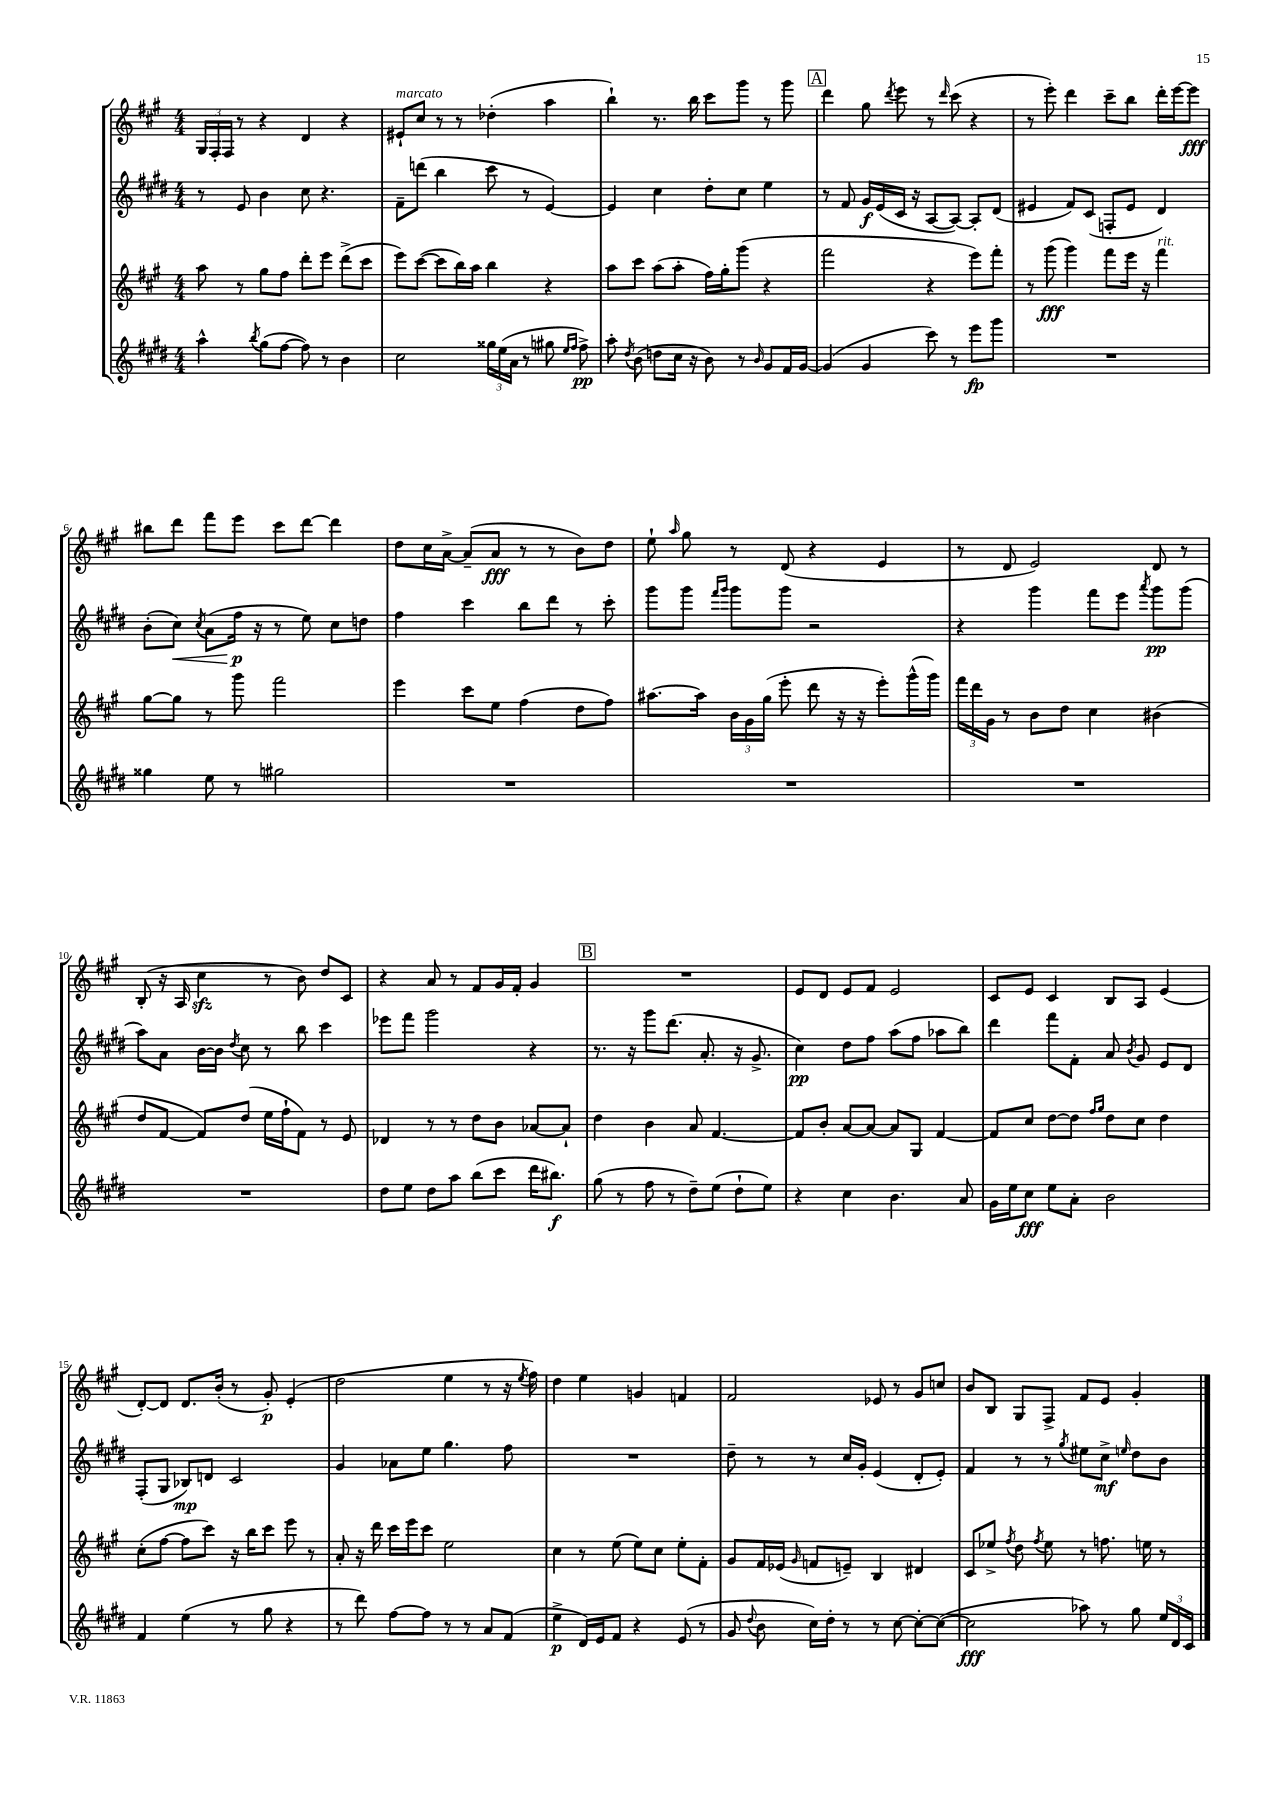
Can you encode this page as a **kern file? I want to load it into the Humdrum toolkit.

**kern	**kern	**kern	**kern
*staff4	*staff3	*staff2	*staff1
*clefG2	*clefG2	*clefG2	*clefG2
*k[f#c#g#d#]	*k[f#c#g#]	*k[f#c#g#d#]	*k[f#c#g#]
*M4/4	*M4/4	*M4/4	*M4/4
4aa^^	8aa	8r	24G#
.	.	.	24F#'
.	.	.	24F#
.	8r	8e	8r
8qbb	.	.	.
(8gg#	8gg#	4b	4r
[8ff#	8ff#	.	.
8ff#])	8ddd'	8cc#	4d
8r	8eee	4.r	.
4b	(8ddd^	.	4r
.	8ccc#	.	.
=	=	=	=
2cc#	8eee)	8f#~	8e#`
.	([8ccc#	(8ddd	8cc#
.	8ccc#]	4bb	8r
.	16bb)	.	8r
.	16aa	.	.
24gg##	4bb	8ccc#	(4dd-'
(24ee	.	.	.
24a	.	.	.
8r	.	8r	.
8gg#	4r	[4e)	4aa
16qqee	.	.	.
16qqff#	.	.	.
8ff#^)	.	.	.
=	=	=	=
8aa'	8aa	4e]	4bb`)
8qdd#	.	.	.
(8b	8ccc#	.	.
8dd	(8aa	4cc#	8.r
16cc#	8aa'	.	.
16r	.	.	16bb
8b)	16ff#)	8dd#'	8ccc#
.	16gg#'	.	.
8r	(8ggg#	8cc#	8ggg#
16qqb	.	.	.
8g#	4r	4ee	8r
16f#	.	.	8ggg#
[16g#	.	.	.
=	=	=	=
(4g#]	2fff#	8r	4ddd
.	.	8f#	.
4g#	.	16g#	8gg#
.	.	(16e	.
.	.	.	8qddd
.	.	16c#	8eee
.	.	16r	.
8ccc#)	4r	[8A	8r
.	.	.	16qqddd
8r	.	8A_)	(8ccc#
8eee	8eee)	8A']	4r
8ggg#	8fff#'	(8d#	.
=	=	=	=
1r	8r	4e#	8r
.	(8ggg#	.	8eee')
.	4ggg#)	8f#)	4ddd
.	.	(8c#	.
.	8fff#	8F'	8ccc#~
.	16eee	8e#	8bb
.	16r	.	.
.	4fff#	4d#)	16ddd'
.	.	.	[16eee
.	.	.	8eee]
=	=	=	=
4gg##	[8gg#	(8b'	8bb#
.	8gg#]	8cc#)	8ddd
.	.	8qcc#	.
8ee	8r	(8a	8fff#
8r	8ggg#	16ff#	8eee
.	.	16r	.
2gg#	2fff#	8r	8ccc#
.	.	8ee)	[8ddd
.	.	8cc#	4ddd]
.	.	8dd	.
=	=	=	=
1r	4eee	4ff#	8dd
.	.	.	16cc#
.	.	.	[16a^
.	8ccc#	4ccc#	(8a~]
.	8ee	.	8a
.	(4ff#	8bb	8r
.	.	8ddd#	8r
.	8dd	8r	8b)
.	8ff#)	8ccc#'	8dd
=	=	=	=
1r	[8.aa#	8ggg#	8ee`
.	.	.	16qqaa
.	.	8ggg#	8gg#
.	16aa#]	.	.
.	.	16qqfff#	.
.	.	16qqggg#	.
.	24b	8ggg#	8r
.	24g#	.	.
.	(24gg#	.	.
.	8eee'	8ggg#	(8d
.	8ddd	2r	4r
.	16r	.	.
.	16r	.	.
.	8eee')	.	4e
.	(16ggg#^^	.	.
.	16ggg#)	.	.
=	=	=	=
1r	24fff#	4r	8r
.	24ddd	.	.
.	24g#	.	.
.	8r	.	8d
.	8b	4ggg#	2e)
.	8dd	.	.
.	4cc#	8fff#	.
.	.	8eee	.
.	.	8qaaa	.
.	(4b#	8ggg#	8d
.	.	(8ggg#	8r
=	=	=	=
1r	8dd	8aa)	(8B'
.	[8f#	8a	16r
.	.	.	16A
.	8f#])	[16b	4cc#
.	.	16b]	.
.	.	8qdd#	.
.	(8dd	8cc#	.
.	16ee	8r	8r
.	16ff#`	.	.
.	8f#)	8bb	8b)
.	8r	4ccc#	8dd
.	8e	.	8c#
=	=	=	=
8dd#	4d-	8eee-	4r
8ee	.	8fff#	.
8dd#	8r	2ggg#	8a
8aa	8r	.	8r
(8bb	8dd	.	8f#
8ccc#	8b	.	16g#
.	.	.	16f#'
16ddd#	[8a-	4r	4g#
8.bb#)	.	.	.
.	8a-`]	.	.
=	=	=	=
(8gg#	4dd	8.r	1r
8r	.	.	.
.	.	16r	.
8ff#	4b	8ggg#	.
8r	.	(8.ddd#	.
8dd#~)	8a	.	.
.	.	8.a'	.
(8ee	[4.f#	.	.
8dd#`	.	16r	.
.	.	8.g#^	.
8ee)	.	.	.
=	=	=	=
4r	8f#]	4cc#)	8e
.	8b'	.	8d
4cc#	[8a	8dd#	8e
.	8a_	8ff#	8f#
4.b	8a]	(8aa	2e
.	8G#	8ff#	.
.	[4f#	8aa-	.
8a	.	8bb)	.
=	=	=	=
16g#	8f#]	4ddd#	8c#
16ee	.	.	.
8cc#	8cc#	.	8e
8ee	[8dd	8fff#	4c#
8a'	8dd]	8f#'	.
.	16qqff#	.	.
.	16qqgg#	.	.
2b	8dd	8a	8B
.	.	8qb	.
.	8cc#	8g#	8A
.	4dd	8e	(4e
.	.	8d#	.
=	=	=	=
4f#	(8cc#'	(8F#'	[8d')
.	[8ff#	8G#	8d]
(4ee	8ff#]	8B-)	8.d
.	8ccc#)	8d	.
.	.	.	(16b'
8r	16r	2c#	8r
.	16bb	.	.
8gg#	8ccc#	.	8g#')
4r	8eee	.	(4e'
.	8r	.	.
=	=	=	=
8r	8a'	4g#	2dd
8ddd#)	16r	.	.
.	16ddd	.	.
[8ff#	16ccc#	8a-	.
.	16eee	.	.
8ff#]	8ccc#	8ee	.
8r	2ee	4.gg#	4ee
8r	.	.	.
8a	.	.	8r
(8f#	.	8ff#	16r
.	.	.	8qee
.	.	.	16ff#)
=	=	=	=
4ee^	4cc#	1r	4dd
16d#)	8r	.	4ee
16e	.	.	.
8f#	(8ee	.	.
4r	8ee)	.	4g
.	8cc#	.	.
(8e	8ee'	.	4f
8r	8f#'	.	.
=	=	=	=
8g#	8g#	8dd#~	2f#
8qqdd#	.	.	.
8b	16f#	8r	.
.	(16e-	.	.
.	16qqg#	.	.
16cc#)	8f	8r	.
16dd#'	.	.	.
8r	8e~)	16cc#	.
.	.	16g#'	.
8r	4B	(4e	8e-
[8cc#	.	.	8r
8cc#'_	4d#	8d#'	8g#
(8cc#_	.	8e')	8cc
=	=	=	=
2cc#]	8c#	4f#	8b
.	8ee-^	.	8B
.	8qff#	.	.
.	8dd	8r	8G#
.	8qff#	.	.
.	8ee-	8r	8F#^
.	.	8qgg#	.
8aa-)	8r	8ee#	8f#
8r	8.ff	8cc#^	8e
.	.	16qqee	.
8gg#	.	8dd#	4g#'
.	16ee	.	.
24ee	8r	8b	.
24d#	.	.	.
24c#	.	.	.
==	==	==	==
*-	*-	*-	*-
